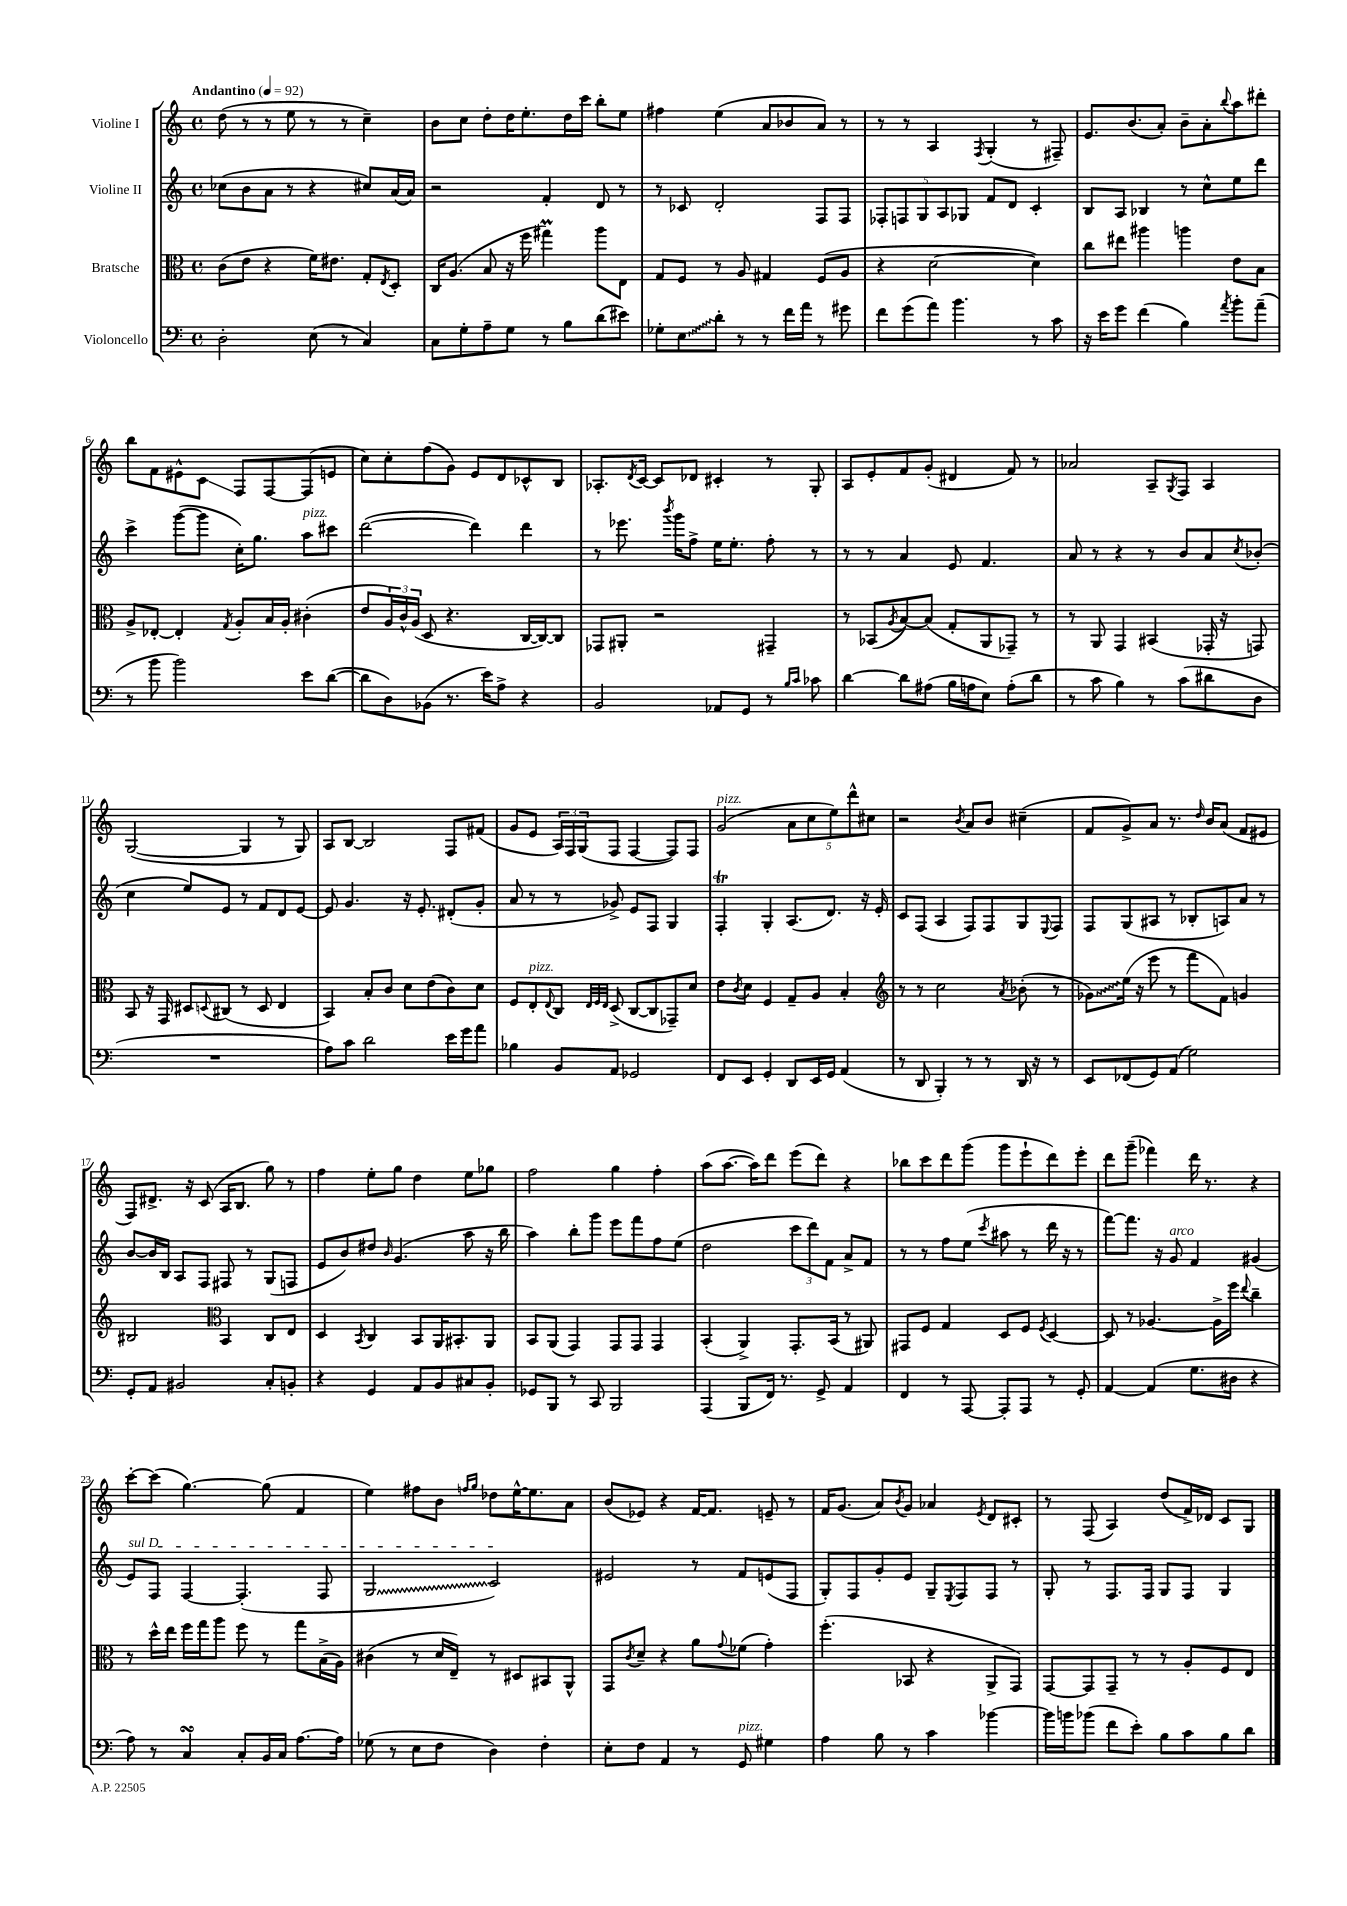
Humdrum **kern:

**kern	**kern	**kern	**kern
*staff4	*staff3	*staff2	*staff1
*clefF4	*clefC3	*clefG2	*clefG2
*k[]	*k[]	*k[]	*k[]
*M4/4	*M4/4	*M4/4	*M4/4
*met(c)	*met(c)	*met(c)	*met(c)
*MM92	*MM92	*MM92	*MM92
2D'\	(8c\L	(8cc-\L	(8dd\
.	8e\J	8b\	8r
.	4r	8a\J	8r
.	.	8r	8ee\
(8E\	16f\LK)	4r	8r
.	8.e#\J	.	.
8r	.	.	8r
4C/)	8G'/L	8cc#/L)	4cc~\)
.	8qE/	.	.
.	8D'/J	(16a/L	.
.	.	16a/JJ)	.
=	=	=	=
8C\L	16C/LK	2r	8b\L
.	(8.A/J	.	.
8G'\	.	.	8cc\J
8A~\	8B/	.	8dd'\L
8G\J	16r	.	16dd\K
.	16ff\	.	8.ee'\
8r	4gg#\)	4f'/	.
8B\L	.	.	16dd\L
.	.	.	16ccc\JJ
(8d\	8aa\L	8d/	8bb'\L
8e#\J)	8E\J	8r	8ee\J
=	=	=	=
8G-'\L	8G/L	8r	4ff#\
8E\	8F/J	8c-/	.
8d'\J	8r	2d'/	(4ee\
8r	8A/	.	.
8r	4G#/	.	8a/L
16f\LL	.	.	8b-/
16a\JJ	.	.	.
8r	(8F/L	8F/L	8a/J)
8g#\	8A/J	8F/J	8r
=	=	=	=
8f\L	4r	10F-'/L	8r
.	.	10F/	.
(8g\	.	.	8r
.	.	10G/	.
8a\J)	[2d\	.	4A/
.	.	10A/	.
4.b\	.	.	.
.	.	10G-/J	.
.	.	.	8qF/
.	.	8f/L	(4G'/
.	.	8d/J	.
8r	4d\])	4c'/	8r
8c\	.	.	8F#~/)
=	=	=	=
16r	8cc\L	8B/L	8.e/L
16e\LK	.	.	.
8g\J	8ee#\J	8A/J	.
.	.	.	(8.b/
(4f\	4aa#\	4B-/	.
.	.	.	8a'/J)
4B\)	4aa\	8r	8b~\L
.	.	8cc^^\L	8a'\
8qa/	.	.	8qqbb/
8b'\L	8e\L	8ee\	8aa\
(8a~\J	8B\J	8ddd\J	8ddd#'\J
=	=	=	=
8r	8A^/L	4ccc^\	8bb\L
8b\	[8E-'/J	.	8f\
2b\)	4E-'/]	([8ggg\L	8e#^^\
.	.	8ggg\]J	8c\J
.	8qG/	.	.
.	8A'/L	16cc'\LK)	8F/L
.	.	8.gg\J	.
.	16B/L	.	[8F/
.	16A'/JJ	.	.
8e\L	(4c#'\	8aa\L	(8F/]
([8d\J	.	8ccc#\J	8e/J
=	=	=	=
8d\]L	8e/L	([2ddd\	8cc\L)
8D\)	24A/L)	.	8cc'\
.	24c^^/	.	.
.	(24A/JJ	.	.
(8BB-\J	8D/	.	(8ff\
8.r	4.r	.	8g\J)
.	.	4ddd\])	8e/L
16e\LK)	.	.	.
8A^\J	.	.	8d/
4r	[16C/LL	4ddd\	8c-^^/
.	16C/_J)	.	.
.	8C/]J	.	8B/J
=	=	=	=
2BB/	8GG-/L	8r	8.A-'/L
.	8AA#'/J	8.eee-\	.
.	.	.	8qd/
.	.	.	[16c/Jk
.	2r	.	8c/]L
.	.	8qbbb/	.
.	.	16ggg\LK	.
.	.	8ff^\J	8d-/J
8AA-/L	.	16ee\LK	4c#'/
.	.	8.ee'\J	.
8GG/J	.	.	.
8r	4GG#~/	8ff'\	8r
16qqB/LL	.	.	.
16qqc/JJ	.	.	.
8c-\	.	8r	8G'/
=	=	=	=
[4d\	8r	8r	8A/L
.	(8BB-/L	8r	8e'/
.	8qA/	.	.
8d\]L	[8B/)	4a/	8f/
(8A#\J	(8B/]J	.	(8g'/J
16B\LL	8G'/L	8e/	4d#/
16A\J	.	.	.
8E\J)	8AA/	4.f/	.
(8A'\L	8GG-~/J)	.	8f/)
8d\J	8r	.	8r
=	=	=	=
8r	8r	8a/	2a-/
8c\	8AA/	8r	.
4B\)	4GG/	4r	.
8r	(4BB#/	8r	8A~/L
.	.	.	8qG/
(8c\L	.	8b/L	8F/J
8d#\	16GG-'/	8a/	4A/
.	16r	.	.
.	.	8qcc/	.
8D\J	8GG/)	(8b-'/J	.
=	=	=	=
1r	8BB/	4cc\	([2G/
.	16r	.	.
.	16GG/	.	.
.	8D#/L	8ee/L)	.
.	8qqD/	.	.
.	(8C#/J	8e/J	.
.	8r	8r	4G/]
.	8D/	8f/L	.
.	4E/	8d/	8r
.	.	[8e/J	8G/)
=	=	=	=
8A\L)	4BB/)	8e/]	8A/L
8c\J	.	4.g/	[8B/J
2d\	8B'/L	.	2B/]
.	8c/J	.	.
.	8d\L	16r	.
.	.	8.e'/	.
.	(8e\	.	.
16e\LL	8c\)	(8d#'/L	8F/L
16g\J	.	.	.
8a\J	8d\J	8g'/J	(8f#/J
=	=	=	=
4B-\	8F/L	8a/	8g/L
.	8E'/	8r	8e/J
.	8qqE/	.	.
8BB/L	8C/J	8r	24A/LL)
.	.	.	24F/
.	.	.	(24G/J
.	32qqE/LLL	.	.
.	32qqF/	.	.
.	32qqE/JJJ	.	.
8AA/J	(8D^/	8g-^/)	8F/J
2GG-/	[8C/L	8e/L	[4F/
.	8C/]	8F/J	.
.	8GG-~/)	4G/	8F/]L)
.	8d/J	.	8F/J
=	=	=	=
8FF/L	8e\L	4F'/	(2g/
.	8qc/	.	.
8EE/J	8d\J	.	.
4GG'/	4F/	4G'/	.
8DD/L	8G~/L	(8.A/L	10a\L
.	.	.	10cc\
16EE/L	8A/J	.	.
16GG/JJ	.	8.d/J)	.
.	.	.	10ee\)
(4AA/	4B'/	.	.
.	.	.	10ddd^^\
.	.	16r	.
.	.	.	10cc#\J
.	.	16e'/	.
=	=	=	=
*	*clefG2	*	*
8r	8r	8c/L	2r
8DD/	8r	(8F/J	.
4BBB'/)	2cc\	4A/	.
.	.	.	8qb/
8r	.	8F/L)	8a/L
8r	.	8F/	8b/J
.	8qa/	.	.
16DD/	(8b-'\	8G/	(4cc#~\
16r	.	.	.
.	.	8qqE/	.
8r	8r	8F/J	.
=	=	=	=
8EE/L	8g-\L)	8F/L	8f/L
(8FF-/	(16ee\Jk	(8G/	8g^/)
.	16r	.	.
8GG/)	8eee\	8A#/J	8a/J
(8AA/J	8r	8r	8.r
2G\)	8fff\L	8B-'/L	.
.	.	.	16qqdd/
.	.	.	16b/LK
.	8f\J)	8A/)	(8a/J
.	4g/	8a/J	8f/L
.	.	8r	8e#/J
=	=	=	=
8GG'/L	2B#/	[8b/L	8F/L)
8AA/J	.	16b/]L	8.d#^/J
.	.	16B/JJ	.
2BB#/	.	8A/L	.
.	.	.	16r
.	.	8F/J	(8c/
*	*clefC3	*	*
.	4BB/	8F#/	16A/LK
.	.	.	8.B/J
.	.	8r	.
8C'/L	8C/L	(8G/L	8gg\)
8BB'/J	8E/J	8F/J	8r
=	=	=	=
4r	4D/	8e/L	4ff\
.	.	8b/)	.
.	8qBB/	.	.
4GG/	4C/	8dd#/J	8ee'\L
.	.	16qqb/	.
.	.	(4.g/	8gg\J
8AA/L	8BB/L	.	4dd\
8BB/	16AA/K	.	.
.	8.BB#'/	.	.
8C#/	.	8aa\	8ee\L
8BB'/J	8AA/J	16r	8gg-\J
.	.	16bb\	.
=	=	=	=
8GG-/L	8BB/L	4aa\)	2ff\
8BBB/J	(8AA/J	.	.
8r	4GG/)	8bb'\L	.
8CC/	.	8ggg\J	.
2BBB/	8GG/L	8eee\L	4gg\
.	8GG/J	8fff\	.
.	4GG/	8ff\	4ff'\
.	.	(8ee\J	.
=	=	=	=
(4AAA/	(4BB'/	2dd\	(8aa\L
.	.	.	[8.aa\J
8BBB/L	4AA^/)	.	.
.	.	.	16aa\]LK)
16FF/Jk)	.	.	8ddd\J
8.r	.	.	.
.	8.GG'/L	12ccc\L	(8eee\L
.	.	12ddd\)	.
8GG^/	.	.	8ddd\J)
.	.	12f\J	.
.	(16BB/Jk	.	.
4AA/	8r	8a^/L	4r
.	8AA#/)	8f/J	.
=	=	=	=
4FF/	8GG#/L	8r	8bb-\L
.	8F/J	8r	8ccc\
8r	4G/	8ff\L	8ddd\
[8AAA/	.	(8ee\J	(8ggg\J
.	.	8qccc/	.
8AAA'/]L	8D/L	8aa#\	8ggg\L
8AAA/J	8F/J	8r	8eee`\
.	8qF/	.	.
8r	[4D/	16ddd\	8ddd\)
.	.	16r	.
8GG'/	.	8r	8eee'\J
=	=	=	=
[4AA/	8D/]	[8fff\L)	8ddd\L
.	8r	8.fff\]J	(8ggg~\J
(4AA/]	[4.A-/	.	4fff-\)
.	.	16r	.
.	.	8g/	.
8.G\L	.	4f/	16ddd\
.	.	.	8.r
.	16A-^\]LL	.	.
16D#\Jk	16ff\JJ	.	.
.	8qqee/	.	.
4r	4cc~\	(4g#/	4r
=	=	=	=
8A\)	8r	8e/L)	[8ccc'\L
8r	16dd^^\LL	8F/J	(8ccc\]J
.	16ee\JJ	.	.
4C/	16ff\LL	[4F/	[4.gg\)
.	16gg\J	.	.
.	8aa\J	.	.
8C'/L	8ff\	(4.F'/]	.
16BB/L	8r	.	(8gg\]
16C/JJ	.	.	.
[8.A\L	8gg\L	.	4f/
.	(16B^\L	8F/	.
16A\]Jk	16A\JJ)	.	.
=	=	=	=
(8G-\	(4c#\	2G/	4ee\)
8r	.	.	.
8E\L	8r	.	8ff#\L
8F\J	16d/LL	.	8b\J
.	16E~/JJ)	.	.
.	.	.	16qqff/LL
.	.	.	16qqgg/JJ
4D\)	8r	2c/)	8dd-\L
.	8D#/L	.	[16ee^^\K
.	.	.	8.ee\]
4F'\	8BB#/	.	.
.	8AA^^/J	.	8a\J
=	=	=	=
8E'\L	8GG/L	2e#/	(8b/L
.	8qc/	.	.
8F\J	8d~/J	.	8e-/J)
4AA/	4r	.	4r
8r	8a\L	8r	[16f/LK
.	.	.	8.f/]J
.	8qqg/	.	.
8GG/	(8f-\J	8f/L	.
4G#\	4g'\)	(8e/	8e~/
.	.	8F/J	8r
=	=	=	=
4A\	(4.ff'\	8G'/L)	16f/LK
.	.	.	(8.g/J
.	.	8F/	.
8B\	.	8g'/	8a/L)
.	.	.	8qb/
8r	8BB-/	8e/J	8g/J
4c\	4r	8G~/L	4a-/
.	.	8qE/	.
.	.	8F/	.
.	.	.	8qe/
[4b-\	8AA^/L	8F/J	8d/L
.	8GG/J)	8r	8c#'/J
=	=	=	=
16b-\]LL	[8GG/L	8G'/	8r
16b\J	.	.	.
(8b-\J	8GG/]	8r	(8F/
8f\L	8GG~/J	8.F/L	4A/)
8e'\J)	8r	.	.
.	.	16F/Jk	.
8B\L	8r	8G/L	(8dd/L
8c\	8A'/L	8F/J	16f^/L)
.	.	.	16d-/JJ
8B\	8F/	4G/	8c/L
8d\J	8E/J	.	8G/J
==	==	==	==
*-	*-	*-	*-
